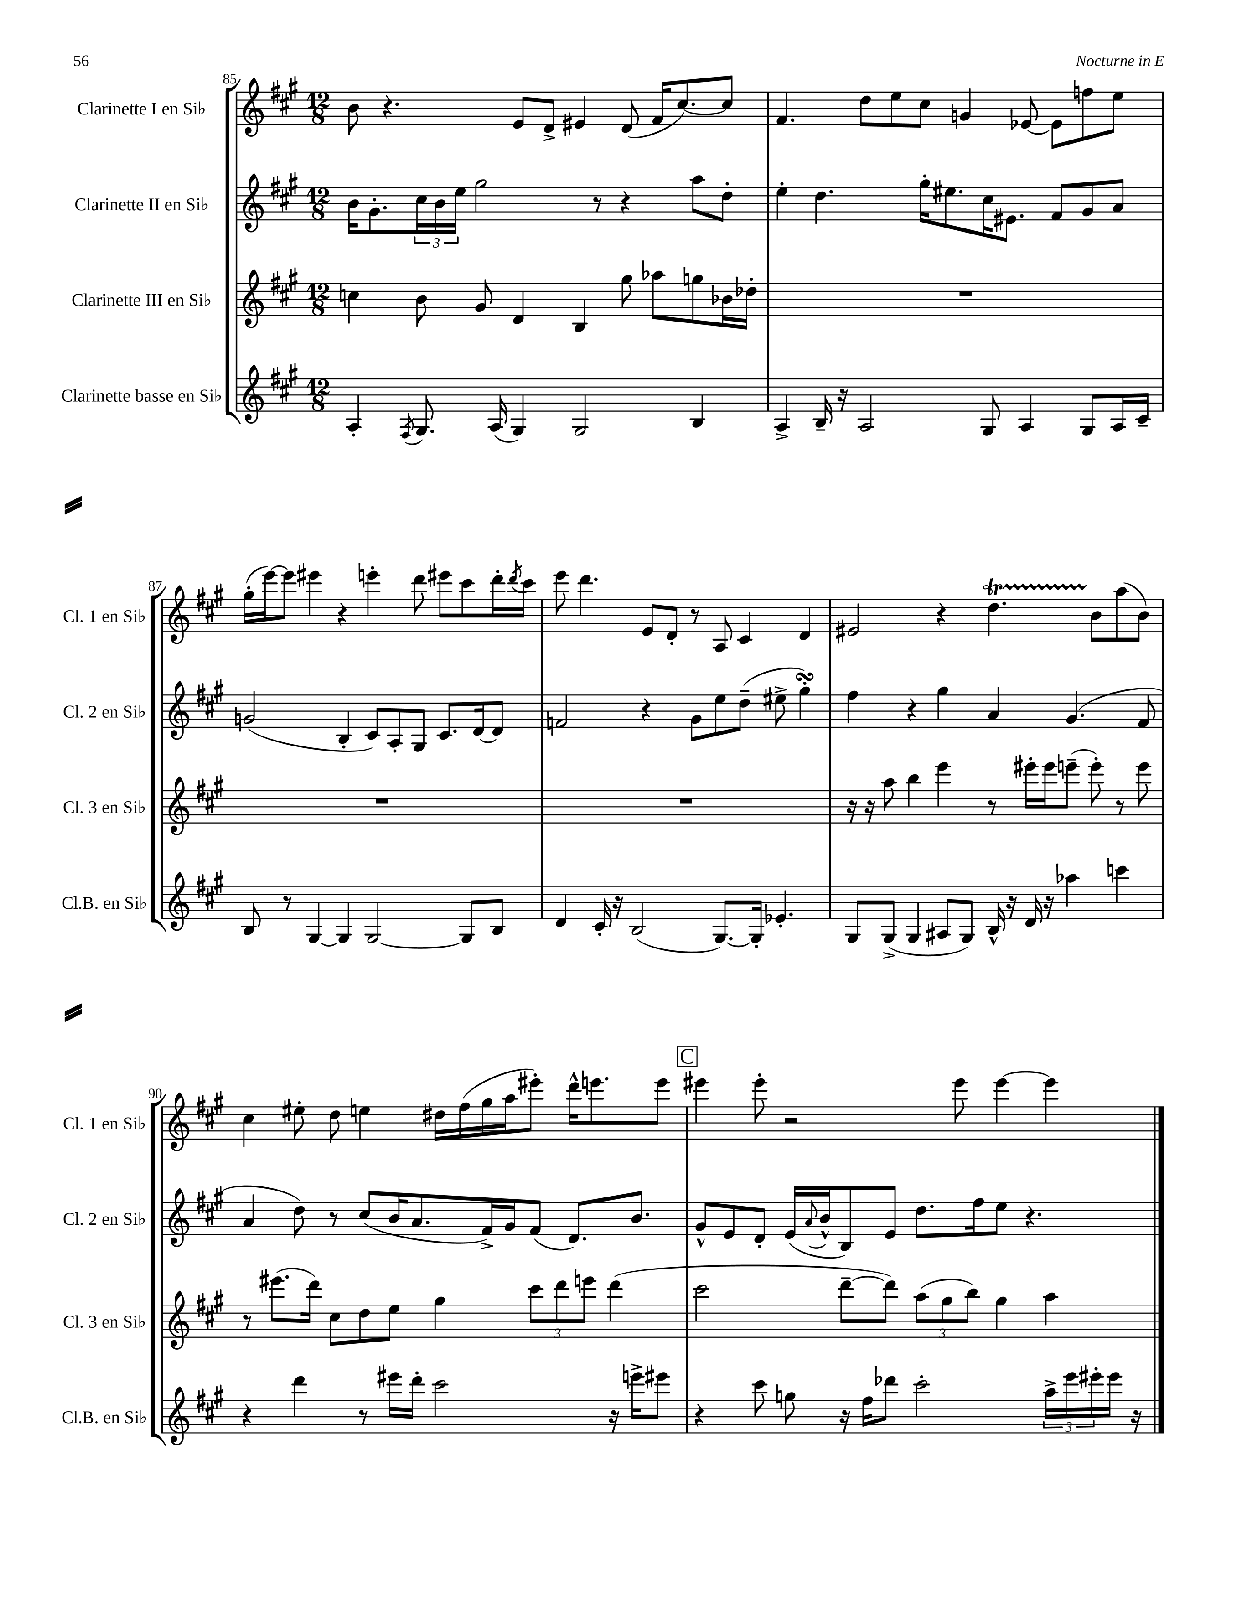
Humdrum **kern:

**kern	**kern	**kern	**kern
*staff4	*staff3	*staff2	*staff1
*clefG2	*clefG2	*clefG2	*clefG2
*k[f#c#g#]	*k[f#c#g#]	*k[f#c#g#]	*k[f#c#g#]
*M12/8	*M12/8	*M12/8	*M12/8
4A'/	4cc\	16b\LK	8b\
.	.	8.g#'\	.
.	.	.	4.r
8qF#/	.	.	.
8.G#/	8b\	24cc#\L	.
.	.	24b\	.
.	.	24ee\JJ	.
.	8g#/	2gg#\	.
(16A/	.	.	.
4G#/)	4d/	.	8e/L
.	.	.	8d^/J
2G#/	4B/	.	4e#/
.	.	8r	.
.	8gg#\	4r	(8d/
.	8aa-\L	.	16f#/LK
.	.	.	[8.cc#/)
4B/	8gg\	8aa\L	.
.	16b-\L	8dd'\J	8cc#/]J
.	16dd-'\JJ	.	.
=	=	=	=
4A^/	1.r	4ee'\	4.f#/
16B~/	.	4.dd\	.
16r	.	.	.
2A/	.	.	8dd\L
.	.	.	8ee\
.	.	16gg#'\LK	8cc#\J
.	.	8.ee#\	.
.	.	.	4g/
8G#/	.	16cc#\K	.
.	.	8.e#\J	.
4A/	.	.	[8e-/
.	.	8f#/L	8e-\]L
8G#/L	.	8g#/	8ff\
16A/L	.	8a/J	8ee\J
16c#~/JJ	.	.	.
=	=	=	=
8B/	1.r	(2g/	(16gg#'\LL
.	.	.	[16eee\J)
8r	.	.	8eee\]J
[4G#/	.	.	4eee#\
4G#/]	.	4B'/	4r
[2G#/	.	8c#/L)	4eee'\
.	.	8A'/	.
.	.	8G#/J	8ddd\
.	.	8.c#/L	8eee#\L
8G#/]L	.	.	8ccc#\
.	.	[16d/k	.
8B/J	.	8d/]J	16ddd'\L
.	.	.	8qddd/
.	.	.	16ccc#\JJ
=	=	=	=
4d/	1.r	2f/	8eee\
.	.	.	4.ddd\
16c#'/	.	.	.
16r	.	.	.
(2B/	.	.	.
.	.	4r	8e/L
.	.	.	8d'/J
.	.	8g#\L	8r
[8.G#/L)	.	8ee\	8A/
.	.	(8dd~\J	4c#/
16G#'/]Jk	.	.	.
4.e-'/	.	8ee#^\	.
.	.	4gg#'\)	4d/
=	=	=	=
8G#/L	16r	4ff#\	2e#/
.	16r	.	.
(8G#^/J	8aa\	.	.
4G#/	4bb\	4r	.
8A#/L	4eee\	4gg#\	4r
8G#/J)	.	.	.
16B^^/	8r	4a/	4.dd\
16r	.	.	.
16d/	16eee#'\LL	.	.
16r	16eee#\J	.	.
4aa-\	(8eee~\J	(4.g#/	.
.	8eee'\)	.	8b\L
4ccc\	8r	.	(8aa\
.	8eee\	8f#/	8b\J)
=	=	=	=
4r	8r	4a/	4cc#\
.	(8.eee#\L	.	.
4ddd\	.	8dd\)	8ee#'\
.	16ddd\Jk)	.	.
.	8cc#\L	8r	8dd\
8r	8dd\	(8cc#/L	4ee\
16eee#\LL	8ee\J	16b/K	.
16ddd'\JJ	.	8.a/	.
2ccc#\	4gg#\	.	16dd#\LL
.	.	.	(16ff#\
.	.	16f#^/L)	16gg#\
.	.	16g#/J	16aa\J
.	12ccc#\L	(8f#/J	8eee#'\J)
.	12ddd\	.	.
.	.	8.d/L)	16ddd^^\LK
.	12eee\J	.	.
.	.	.	8.eee\
16r	(4ddd\	.	.
16eee^\LK	.	8.b/J	.
8eee#\J	.	.	8eee\J
=	=	=	=
4r	2ccc#\	8g#^^/L	4eee#\
.	.	8e/	.
8ccc#\	.	8d'/J	8eee#'\
8gg\	.	(16e/LL	2r
.	.	8qqa/	.
.	.	16b^^/J	.
16r	[8ddd~\L	8B/)	.
16ff#\LK	.	.	.
8ddd-\J	8ddd\]J)	8e/J	.
2ccc#'\	(12aa\L	8.dd\L	.
.	12gg#\	.	.
.	.	.	8eee#\
.	12bb\J)	.	.
.	.	16ff#\k	.
.	4gg#\	8ee\J	[4eee#\
.	.	4.r	.
24aa^\LL	4aa\	.	4eee#\]
24eee\	.	.	.
24eee#'\	.	.	.
16eee#\JJ	.	.	.
16r	.	.	.
==	==	==	==
*-	*-	*-	*-
